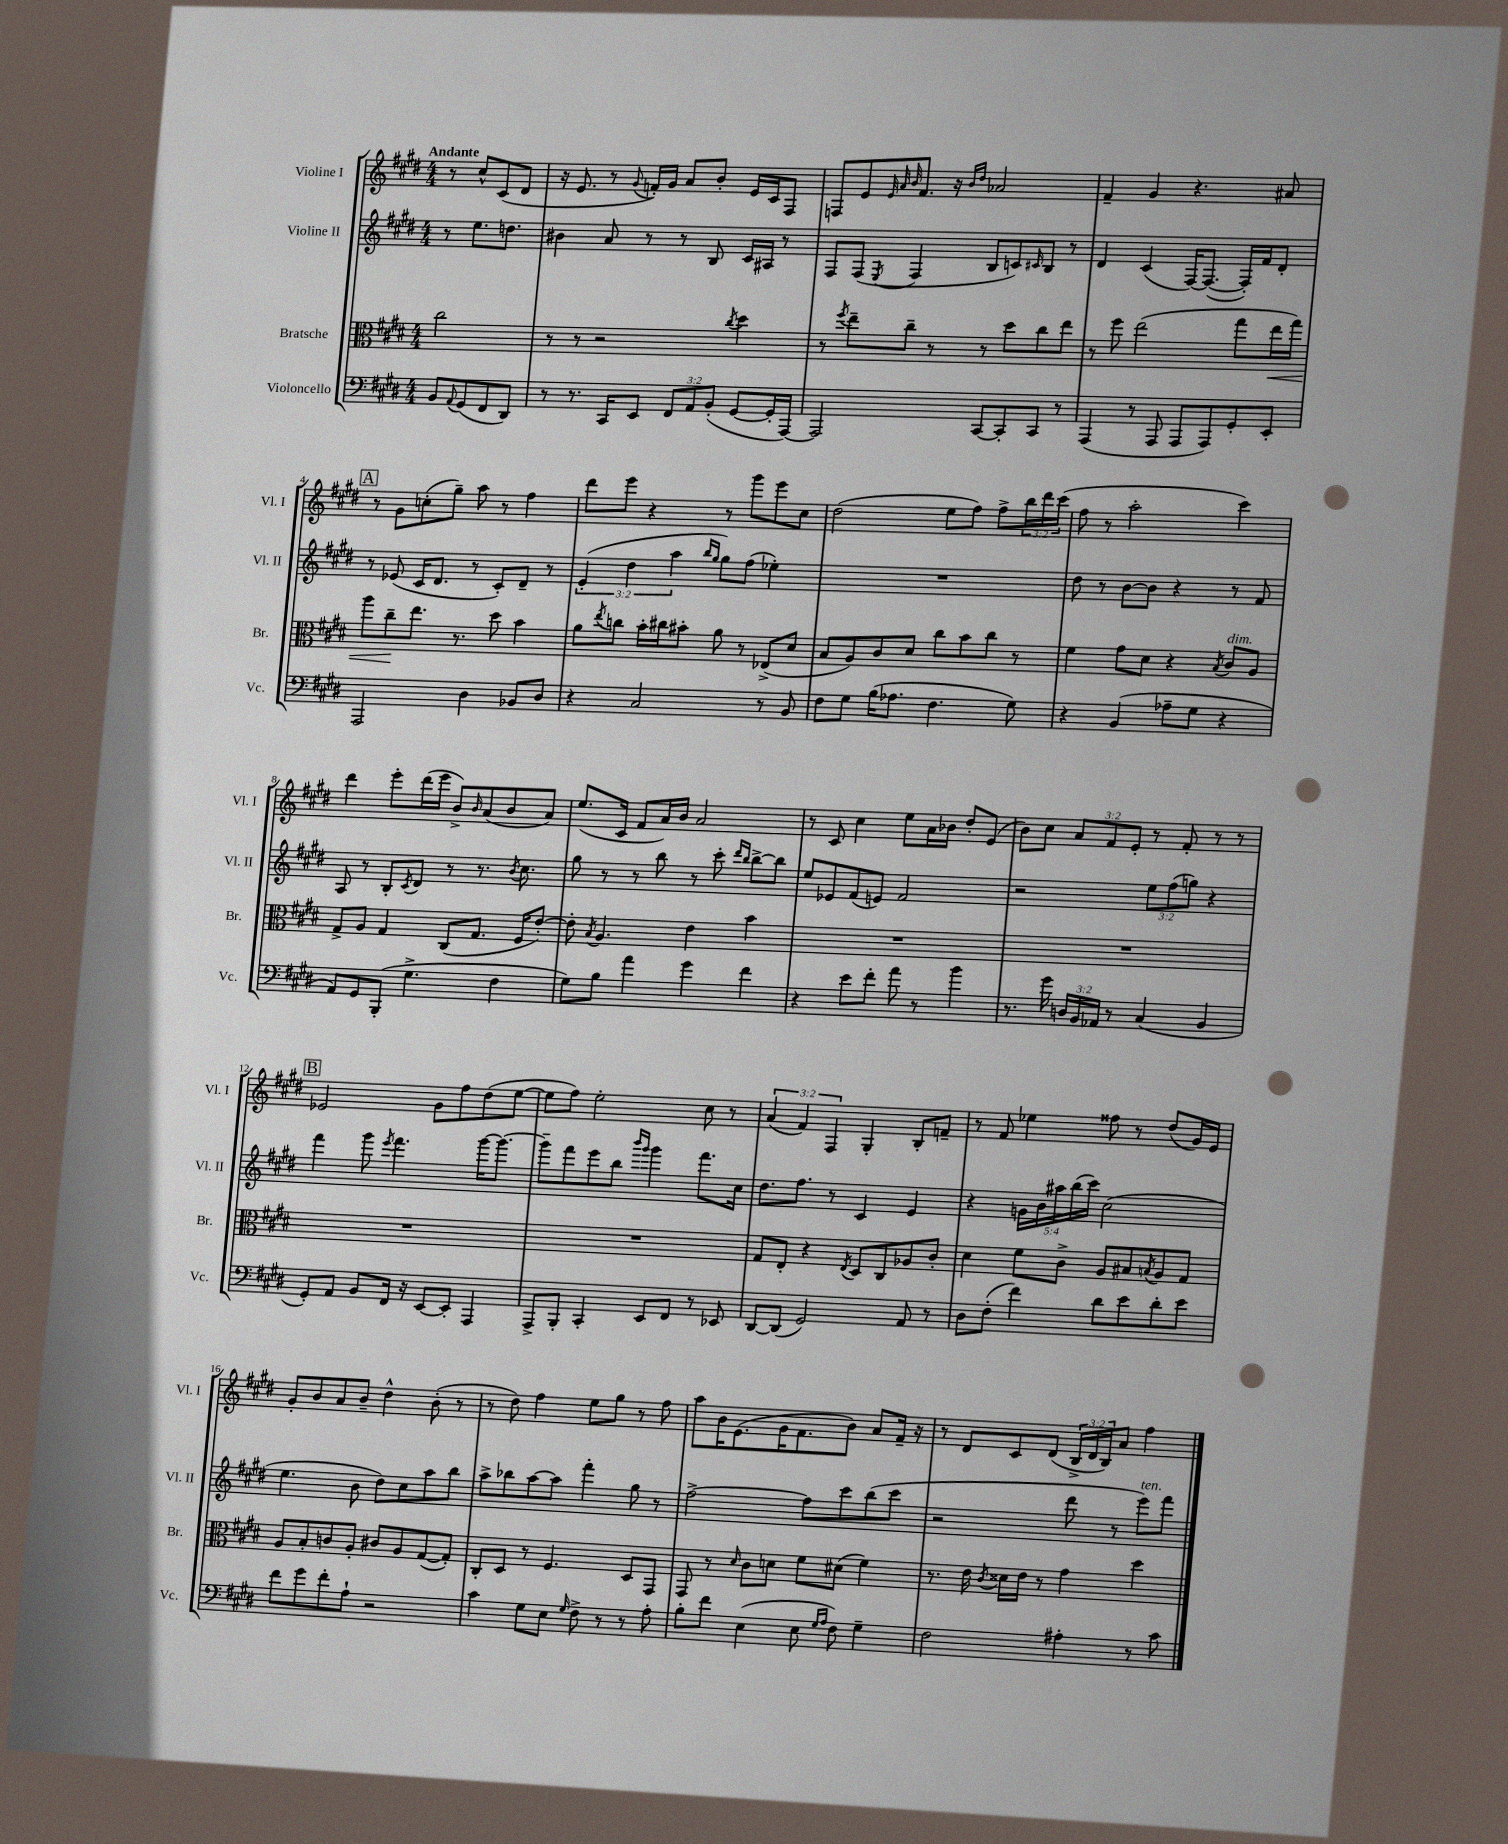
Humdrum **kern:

**kern	**kern	**kern	**kern
*staff4	*staff3	*staff2	*staff1
*clefF4	*clefC3	*clefG2	*clefG2
*k[f#c#g#d#]	*k[f#c#g#d#]	*k[f#c#g#d#]	*k[f#c#g#d#]
*M4/4	*M4/4	*M4/4	*M4/4
8BB	2cc#	8r	8r
8qqAA	.	.	.
(8GG#	.	8.ee	8cc#^^
8FF#	.	.	(8c#
.	.	8.dd	.
8DD#)	.	.	8d#
=	=	=	=
8r	8r	4b#	16r
.	.	.	8.e
8.r	8r	.	.
.	2r	8a	8r
16CC#	.	.	.
.	.	.	8qqg#
8EE	.	8r	16f')
.	.	.	16g#
12FF#	.	8r	8a
12AA	.	.	.
.	.	8B	8b'
(12BB'	.	.	.
.	8qcc#	.	.
[8GG#	4dd#	16c#	16e
.	.	16A#	16c#
16GG#']	.	8r	8F#
[16AAA)	.	.	.
=	=	=	=
2AAA]	8r	8F#	8F
.	8qff#	.	.
.	8ee~	(8F#	8e
.	.	.	32qqe
.	.	.	32qqa
.	.	8qE	32qqb
.	8cc#~	4F#	8.f#
.	8r	.	.
.	.	.	16r
.	.	.	16qqb
.	.	.	16qqdd#
[8CC#	8r	8B	2a-
8CC#']	8dd#	8c)	.
.	.	16qqc#	.
8CC#	8cc#	8B	.
8r	8ee	8r	.
=	=	=	=
(4AAA	8r	4d#	4f#~
.	8ff#	.	.
8r	(2ee	(4c#	4g#
8AAA	.	.	.
8AAA	.	[16F#)	4.r
.	.	(8.F#_	.
8AAA)	.	.	.
8GG#'	8gg#	16F#'])	.
.	.	16f#	.
8EE'	16ee	8d#'	8a#
.	16gg#)	.	.
=	=	=	=
2AAA	8aa	8r	8r
.	8cc#~	(8e-	8g#
.	8.ee	16c#	(8cc'
.	.	8.d#	.
.	.	.	8gg#~)
.	8.r	.	.
4D#	.	8r	8aa
.	8dd#	8c#')	8r
8BB-	4b	8d#~	4ff#
8D#	.	8r	.
=	=	=	=
4r	8a	(6e'	8ddd#
.	8qee	.	.
.	8cc	.	8eee
.	.	6dd#	.
2C#	16b'	.	4r
.	16cc#	.	.
.	.	6aa	.
.	8b#'	.	.
.	.	16qqbb	.
.	.	16qqgg#	.
.	8a	8gg#)	8r
.	8r	(8ff#	8ggg#
8r	(8E-^	4ee-')	8eee
8BB	8d#	.	8cc#
=	=	=	=
8F#	8B	1r	(2dd#
8G#	8A)	.	.
(16B	8c#	.	.
8.A-	.	.	.
.	8d#	.	.
4.F#	8cc#	.	8ee
.	8b	.	8ff#)
.	8cc#	.	8ff#^
8G#)	8r	.	24bb
.	.	.	24ddd#
.	.	.	(24ccc#
=	=	=	=
4r	4f#	8dd#	8ff#
.	.	8r	8r
(4BB	8g#	[8b	2aa'
.	8d#	8b]	.
8A-~	4r	4r	.
8G#	.	.	.
.	8qB	.	.
4r	8c#	8r	4ccc#)
.	8A	8f#	.
=	=	=	=
8AA)	8G#^	8A	4ddd#
8GG#	8A	8r	.
(8BBB'	4G#	8B'	8eee'
.	.	8qc#	.
4.G#^	.	8d#	(16ddd#
.	.	.	16eee
.	(8C#	8r	8b^)
.	.	.	16qqb
.	8.G#	8.r	(8a
4F#	.	.	8b
.	.	8qb	.
.	16F#	8.cc#	.
.	[8e')	.	8a)
=	=	=	=
8G#)	8e']	8gg#	(8.ee
.	8qB	.	.
8B	4.A	8r	.
.	.	.	16c#
4a	.	8r	8f#
.	.	8bb	16a)
.	.	.	16b
4g#	4e	8r	2a
.	.	8ccc#'	.
.	.	16qqddd#	.
.	.	16qqbb	.
4f#	4b	[8bb^	.
.	.	8bb]	.
=	=	=	=
4r	1r	8ee	8r
.	.	8e-	8c#
8e	.	(8f#	4cc#
8f#'	.	8e)	.
8a	.	2f#	8ee
8r	.	.	16a
.	.	.	16b-
4b	.	.	8dd#'
.	.	.	(8e
=	=	=	=
8.r	1r	2r	8b)
.	.	.	8cc#
16g#	.	.	.
24D	.	.	12a
24BB	.	.	.
24AA-	.	.	12f#
8r	.	.	.
.	.	.	12e'
(4C#	.	12ee	8r
.	.	(12ff#	.
.	.	.	8f#'
.	.	12gg)	.
4BB	.	4r	8r
.	.	.	8r
=	=	=	=
8GG#')	1r	4fff#	2e-
8AA	.	.	.
8BB	.	8ggg#	.
.	.	8qeee	.
16FF#	.	4.fff#	.
16r	.	.	.
[8EE	.	.	8g#
8EE']	.	.	8ff#
4AAA	.	[16ggg#	(8dd#
.	.	8.ggg#_	.
.	.	.	[8ee
=	=	=	=
8AAA^	1r	8ggg#~]	8ee]
8BBB'	.	8fff#	8ff#)
4CC#'	.	8eee	2ee'
.	.	8bb	.
.	.	16qqbbb	.
.	.	16qqggg#	.
8EE	.	4ggg#	.
8FF#	.	.	.
8r	.	8.fff#	8cc#
8EE-	.	.	8r
.	.	16cc#	.
=	=	=	=
[8DD#	8G#	8.dd#	(6a
(8DD#]	8E'	.	.
.	.	.	6f#)
.	.	8.ff#	.
2GG#)	4r	.	.
.	.	.	6F#
.	.	8r	.
.	8qE	.	.
.	8D#	4c#	4G#'
.	8C#	.	.
8AA	8A-	4e	8B'
8r	8c#'	.	8f~
=	=	=	=
8D#	4d#	4r	8r
(8F#'	.	.	8f#
4f#)	8f#	20g	4ee-
.	.	20b	.
.	.	20aa#	.
.	8c#^	.	.
.	.	(20bb	.
.	.	20ccc#)	.
8d#	8A	(2cc#	8ff##
8e	8B#	.	8r
.	8qB	.	.
8d#'	8A	.	(8dd#
8e	8G#	.	16g#)
.	.	.	16e
=	=	=	=
8f#	8A	4.ee	8g#'
8g#	8B'	.	8b
8f#'	8c	.	8a
8A`	8A'	8b	8b~
2r	8c#	8dd#)	4dd#^^
.	8A	8cc#	.
.	([8G#	8aa	(8b'
.	8G#'])	8bb	8r
=	=	=	=
4c#	8C#'	8aa^	8r
.	8D#	8bb-	8dd#)
8G#	8r	[8aa	4ff#
8E	4.F#	8aa]	.
16qqG#	.	.	.
8F#^	.	4fff#'	8ee
8r	.	.	8gg#
8r	8D#	8gg#	8r
8A'	8GG#	8r	8ff#
=	=	=	=
8B'	8GG#	[2ff#^	8aa
8f#	8r	.	16b
.	.	.	(8.e
.	16qqd#	.	.
(4E	8c#	.	.
.	8d	.	16g#
.	.	.	8.f#
8E	8f#	8ff#]	.
16qqG#	.	.	.
16qqA	.	.	.
8F#)	(8d#	8ccc#	8b)
4G#~	4f#)	(8bb	8a
.	.	8ccc#	16f#~
.	.	.	16r
=	=	=	=
2F#	8.r	2r	8r
.	.	.	8d#
.	16e	.	.
.	8qc#	.	.
.	16d##	.	8c#
.	16e	.	.
.	8r	.	(8d#
4A#'	4g#	8ddd#	24B^
.	.	.	24d#
.	.	.	24B)
.	.	8r	8a
8r	4dd#	8eee)	4ff#
8c#	.	8fff#	.
==	==	==	==
*-	*-	*-	*-
